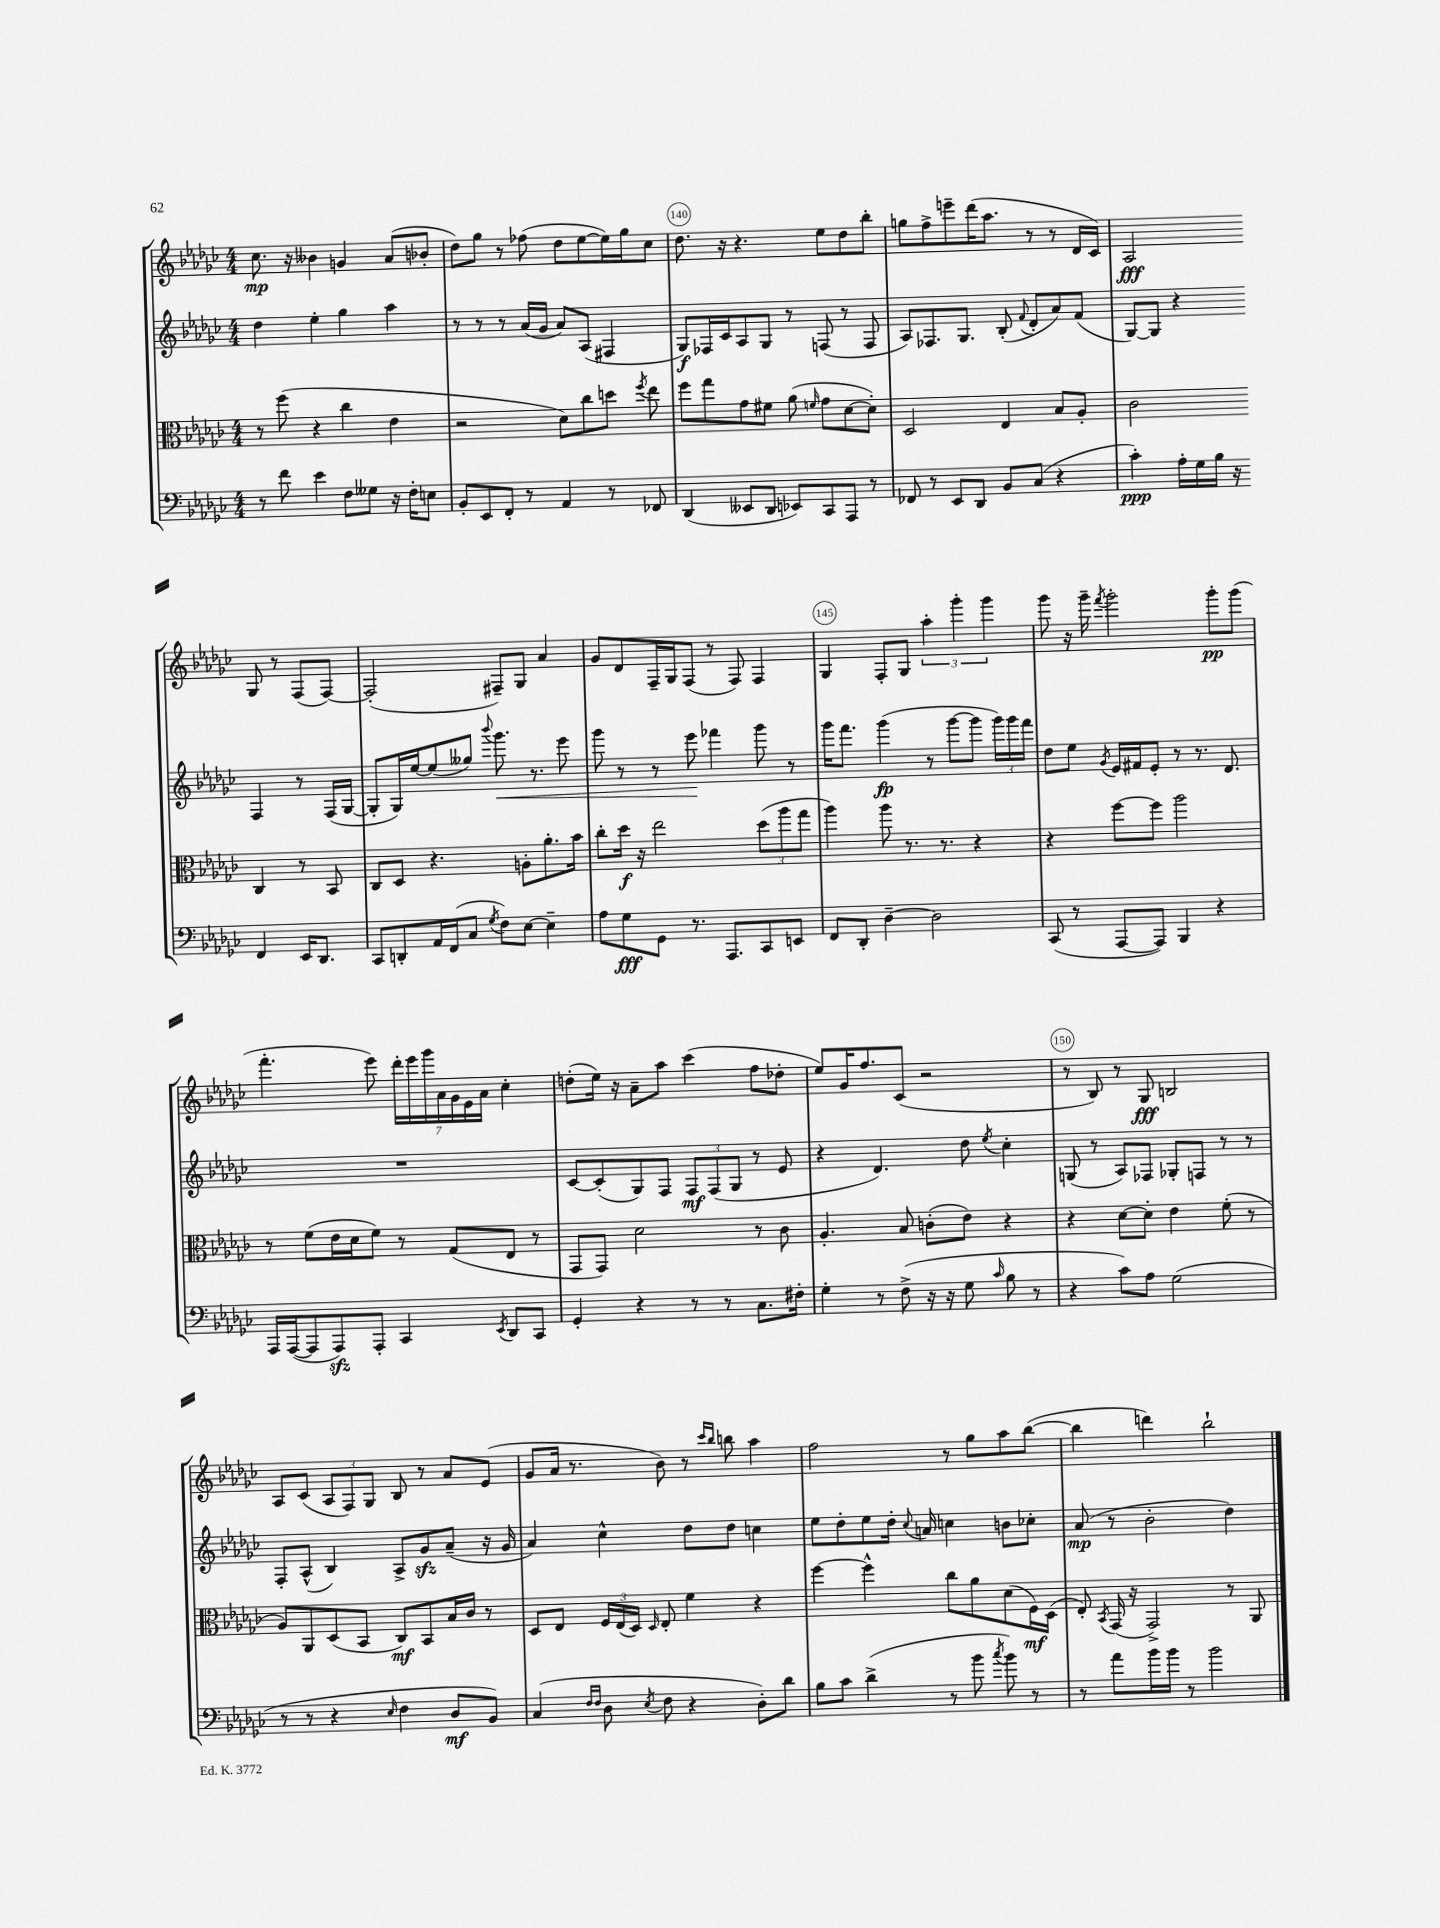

**kern	**dynam	**kern	**dynam	**kern	**dynam	**kern	**dynam
*part4	*part4	*part3	*part3	*part2	*part2	*part1	*part1
*staff4	*staff4	*staff3	*staff3	*staff2	*staff2	*staff1	*staff1
*clefF4	*	*clefC3	*	*clefG2	*	*clefG2	*
*k[b-e-a-d-g-c-]	*	*k[b-e-a-d-g-c-]	*	*k[b-e-a-d-g-c-]	*	*k[b-e-a-d-g-c-]	*
*M4/4	*	*M4/4	*	*M4/4	*	*M4/4	*
=138	=138	=138	=138	=138	=138	=138	=138
8r	.	8r	.	4dd-\	.	8.cc-\	mp
8f\	.	(8ff\	.	.	.	.	.
.	.	.	.	.	.	16r	.
4e-\	.	4r	.	4ee-'\	.	4b--X\	.
8F\L	.	4cc-\	.	4gg-\	.	4gn/	.
8G--X\J	.	.	.	.	.	.	.
16r	.	4e-\	.	4aa-\	.	(8a-/L	.
16F'\KL	.	.	.	.	.	.	.
8En\J	.	.	.	.	.	8b-X'/J	.
=139	=139	=139	=139	=139	=139	=139	=139
8BB-'/L	.	2r	.	8r	.	8dd-\L)	.
8EE-/	.	.	.	8r	.	8gg-\J	.
8FF'/J	.	.	.	8r	.	8r	.
8r	.	.	.	(16a-/LL	.	(8ff-X\	.
.	.	.	.	16g-/JJ	.	.	.
4AA-/	.	8d-\L)	.	8a-/L)	.	8dd-\L	.
.	.	8cc-\	.	(8A-/J	.	[8ee-\	.
8r	.	8ddn\J	.	4F#X/	.	16ee-\L])	.
.	.	.	.	.	.	16gg-\J	.
.	.	8qff/	.	.	.	.	.
8FF-X/	.	8ee-\	.	.	.	8cc-\J	.
=140	=140	=140	=140	=140	=140	=140	=140
(4DD-/	.	8ff\L	.	8G-/L)	f	8.dd-\	.
.	.	8gg-\	.	16F-X/L	.	.	.
.	.	.	.	16c-/J	.	16r	.
8EE--X/L	.	8g-\	.	8A-/	.	4.r	.
8DD-/J	.	8f#X\J	.	8G-/J	.	.	.
8EE-X/L)	.	(8a-\	.	8r	.	.	.
.	.	16qqfn/	.	.	.	.	.
8CC-/	.	8g-\L	.	(8Fn/	.	8ee-\L	.
8AAA-/J	.	[8d-\	.	8r	.	8dd-\	.
8r	.	8d-'\J])	.	8F/	.	8bb-'\J	.
=141	=141	=141	=141	=141	=141	=141	=141
8FF-X/	.	2D-/	.	8A-/L)	.	8ggn\L	.
8r	.	.	.	8.F-X/	.	8ff^\	.
8EE-/L	.	.	.	.	.	8eeen~\	.
.	.	.	.	8.G-/J	.	.	.
8DD-/J	.	.	.	.	.	(16ddd-\K	.
.	.	.	.	.	.	8.aa-\J	.
8BB-/L	.	4E-/	.	(8B-'/	.	.	.
.	.	.	.	8qqf/	.	.	.
(8C-/J	.	.	.	8d-'/L	.	8r	.
4r	.	8B-/L	.	8a-/)	.	8r	.
.	.	8A-'/J	.	(8f/J	.	16d-/LL	.
.	.	.	.	.	.	16c-/JJ)	.
=142	=142	=142	=142	=142	=142	=142	=142
4c-'\)	ppp	2c-\	.	[8G-/L)	.	2A-/	fff
.	.	.	.	8G-/J]	.	.	.
16A-'\LL	.	.	.	4r	.	.	.
16G-\	.	.	.	.	.	.	.
16B-\JJ	.	.	.	.	.	.	.
16r	.	.	.	.	.	.	.
4FF/	.	4C-/	.	4F/	.	8G-/	.
.	.	.	.	.	.	8r	.
16EE-/KL	.	8r	.	8r	.	(8F/L	.
8.DD-/J	.	.	.	.	.	.	.
.	.	8BB-/	.	(16F/LL	.	[8F/J)	.
.	.	.	.	[16G-/JJ	.	.	.
!!LO:LB:g=z
=143	=143	=143	=143	=143	=143	=143	=143
8CC-/L	.	8C-/L	.	8G-'/L]	.	(2F'/]	.
8DDn'/	.	8D-/J	.	16G-/L)	.	.	.
.	.	.	.	[16ee-/J	.	.	.
16AA-/L	.	4.r	.	(8ee-/]	.	.	.
(16FF/J	.	.	.	.	.	.	.
8C-/J	.	.	.	8gg--X/J)	.	.	.
8qG-/	.	.	.	8qqbbb-/	.	.	.
!	!	!	!	!	!LO:HP:b	!	!
8F\L)	.	.	.	8.ggg-\	<	8F#X~/L)	.
[8E-\J	.	8An'\L	.	.	.	8G-/J	.
.	.	.	.	8.r	.	.	.
4E-~\]	.	8.a-'\	.	.	.	4a-/	.
.	.	.	.	8eee-\	.	.	.
.	.	16b-\Jk	.	.	.	.	.
=144	=144	=144	=144	=144	=144	=144	=144
8A-\L	.	8cc-'\L	.	8ggg-\	.	8g-/L	.
8G-\	fff	16dd-\Jk	f	8r	.	8d-/	.
.	.	16r	.	.	.	.	.
8GG-\J	.	2ee-\	.	8r	.	16F~/L	.
.	.	.	.	.	.	16G-/J	.
8.r	.	.	.	8eee-\	.	(8F/J	.
.	.	.	.	4fff-X\	[	8r	.
8.AAA-/L	.	.	.	.	.	.	.
.	.	.	.	.	.	8F/)	.
8CC-/	.	(12dd-\L	.	8ggg-\	.	4F/	.
.	.	12aa-\	.	.	.	.	.
8EEn/J	.	.	.	8r	.	.	.
.	.	12gg-\J	.	.	.	.	.
=145	=145	=145	=145	=145	=145	=145	=145
8FF/L	.	4aa-\)	.	16ggg-\KL	.	4G-/	.
.	.	.	.	8.fff\J	.	.	.
8DD-'/J	.	.	.	.	.	.	.
[4D-~\	.	8aa-\	.	(4ggg-\	fp	8F'/L	.
.	.	8.r	.	.	.	8G-/J	.
2D-\]	.	.	.	8r	.	6aa-'\	.
.	.	8.r	.	.	.	.	.
.	.	.	.	[8ggg-\L	.	.	.
.	.	.	.	.	.	6ggg-'\	.
.	.	4r	.	8ggg-\J]	.	.	.
.	.	.	.	.	.	6ggg-\	.
.	.	.	.	24ggg-\LL)	.	.	.
.	.	.	.	24ggg-\	.	.	.
.	.	.	.	24fff\JJ	.	.	.
=146	=146	=146	=146	=146	=146	=146	=146
(8CC-/	.	4r	.	8dd-\L	.	8ggg-\	.
8r	.	.	.	8ee-\J	.	16r	.
.	.	.	.	.	.	16ggg-~\	.
.	.	.	.	8qg-/	.	8qfff/	.
[8AAA-/L	.	[8ff\L	.	16e-/LL	.	2ggg-'\	.
.	.	.	.	16f#X/J	.	.	.
8AAA-/J])	.	8ff\J]	.	8e-'/J	.	.	.
4BBB-/	.	2aa-\	.	8r	.	.	.
.	.	.	.	8.r	.	.	.
4r	.	.	.	.	.	8ggg-'\L	pp
.	.	.	.	8.d-/	.	.	.
.	.	.	.	.	.	(8ggg-\J	.
!!LO:LB:g=z
=147	=147	=147	=147	=147	=147	=147	=147
16AAA-/LL	.	8r	.	1r	.	4.fff'\	.
([16AAA-/J	.	.	.	.	.	.	.
8AAA-/]	.	(8f\L	.	.	.	.	.
8AAA-zz/)	.	16e-\L	.	.	.	.	.
.	.	16d-\J	.	.	.	.	.
8AAA-'/J	.	8f\J)	.	.	.	8eee-\)	.
4CC-/	.	8r	.	.	.	28ddd-'\LL	.
.	.	.	.	.	.	28eee-\	.
.	.	.	.	.	.	28ggg-\	.
.	.	.	.	.	.	28a-\	.
.	.	(8G-/L	.	.	.	.	.
.	.	.	.	.	.	28g-\	.
.	.	.	.	.	.	28e-\	.
.	.	.	.	.	.	28a-\JJ	.
8qEE-/	.	.	.	.	.	.	.
8DD-/L	.	8E-/J	.	.	.	4cc-'\	.
8CC-/J	.	8r	.	.	.	.	.
=148	=148	=148	=148	=148	=148	=148	=148
4GG-'/	.	8GG-/L	.	[8c-/L	.	(8ddn'\L	.
.	.	8GG-/J)	.	(8c-'/]	.	16ee-\Jk)	.
.	.	.	.	.	.	16r	.
4r	.	2d-\	.	8G-/)	.	8a-~\L	.
.	.	.	.	8F/J	.	8aa-\J	.
8r	.	.	.	12F/L	mf	(4ccc-\	.
.	.	.	.	(12F/	.	.	.
8r	.	.	.	.	.	.	.
.	.	.	.	12G-/J	.	.	.
8.C-\L	.	8r	.	8r	.	8ff\L	.
.	.	8c-\	.	8e-/	.	8dd-X'\J	.
16F#X'\Jk	.	.	.	.	.	.	.
=149	=149	=149	=149	=149	=149	=149	=149
4G-'\	.	4.A-'/	.	4r	.	8ee-/L)	.
.	.	.	.	.	.	16g-/K	.
.	.	.	.	.	.	8.ff/	.
8r	.	.	.	4.d-/)	.	.	.
(8F^\	.	8B-/	.	.	.	(8c-/J	.
16r	.	(8cn'\L	.	.	.	2r	.
16r	.	.	.	.	.	.	.
8G-\	.	8e-\J)	.	8dd-\	.	.	.
16qqc-/	.	.	.	8qee-/	.	.	.
8B-\	.	4r	.	4cc-'\	.	.	.
8r	.	.	.	.	.	.	.
=150	=150	=150	=150	=150	=150	=150	=150
4r	.	4r	.	(8Gn/	.	8r	.
.	.	.	.	8r	.	8B-/)	.
8c-\L)	.	[8d-\L	.	8A-/L)	.	8r	.
8A-\J	.	8d-'\J]	.	8F-X/J	.	8G-/	fff
(2G-\	.	4e-\	.	8G-X'/L	.	2Bn/	.
.	.	.	.	8Fn/J	.	.	.
.	.	(8f'\	.	8r	.	.	.
.	.	8r	.	8r	.	.	.
!!LO:LB:g=z
=151	=151	=151	=151	=151	=151	=151	=151
8r	.	8A-/L)	.	8F'/L	.	8A-/L	.
8r	.	8AA-/	.	(8A-^^/J	.	(8c-/J	.
4r	.	(8D-/	.	4B-/)	.	12A-/L	.
.	.	.	.	.	.	12F/)	.
.	.	8BB-/J	.	.	.	.	.
.	.	.	.	.	.	12G-/J	.
16qqE-/	.	.	.	.	.	.	.
4F\	.	8C-/L)	mf	8A-^/L	.	8B-/	.
.	.	8BB-/	.	8g-zz/	.	8r	.
8D-/L	mf	16B-/L	.	(8a-~/J	.	8a-/L	.
.	.	16c-/JJ	.	.	.	.	.
8BB-/J)	.	8r	.	16r	.	(8e-/J	.
.	.	.	.	16g-/	.	.	.
=152	=152	=152	=152	=152	=152	=152	=152
(4C-/	.	8D-/L	.	4a-/)	.	8g-/L	.
.	.	8E-/J	.	.	.	16a-/Jk	.
.	.	.	.	.	.	8.r	.
16qqF/LL	.	.	.	.	.	.	.
16qqF/JJ	.	.	.	.	.	.	.
8D-\	.	24F/LL	.	4cc-^^\	.	.	.
.	.	(24E-/	.	.	.	.	.
.	.	24D-/JJ)	.	.	.	.	.
8qE-/	.	16qqD-/	.	.	.	.	.
8F\	.	8E-'/	.	.	.	8b-\)	.
4r	.	4f\	.	8dd-\L	.	8r	.
.	.	.	.	.	.	16qqccc-/LL	.
.	.	.	.	.	.	16qqbb-/JJ	.
.	.	.	.	8dd-\J	.	8bbn\	.
8D-'\L)	.	4r	.	4ccn\	.	4aa-\	.
8d-\J	.	.	.	.	.	.	.
=153	=153	=153	=153	=153	=153	=153	=153
8B-\L	.	[4ff\	.	8ee-\L	.	2ff\	.
8c-\J	.	.	.	8dd-'\	.	.	.
(4d-^\	.	4ff^^\]	.	8ee-\	.	.	.
.	.	.	.	16dd-'\Jk	.	.	.
.	.	.	.	8qqcc-/	.	.	.
.	.	.	.	16an/	.	.	.
8r	.	8cc-\L	.	4ccn\	.	8r	.
8b-\	.	8a-\	.	.	.	8gg-\L	.
8qcc-/	.	.	.	.	.	.	.
8b-\)	.	(8d-\	.	8bn\L	.	8aa-\	.
8r	.	16F\L)	mf	8cc-X'\J	.	([8bb-\J	.
.	.	(16D-\JJ	.	.	.	.	.
=154	=154	=154	=154	=154	=154	=154	=154
8r	.	8E-'/)	.	(8a-/	mp	4bb-\]	.
.	.	8qBB-/	.	.	.	.	.
8a-\L	.	(16GG-/	.	8r	.	.	.
.	.	16r	.	.	.	.	.
16b-\L	.	2GG-^/)	.	2b-'\	.	4dddn\)	.
16b-\JJ	.	.	.	.	.	.	.
8r	.	.	.	.	.	.	.
2b-\	.	.	.	.	.	2bb-`\	.
.	.	8r	.	4dd-\)	.	.	.
.	.	8AA-/	.	.	.	.	.
==	==	==	==	==	==	==	==
*-	*-	*-	*-	*-	*-	*-	*-
